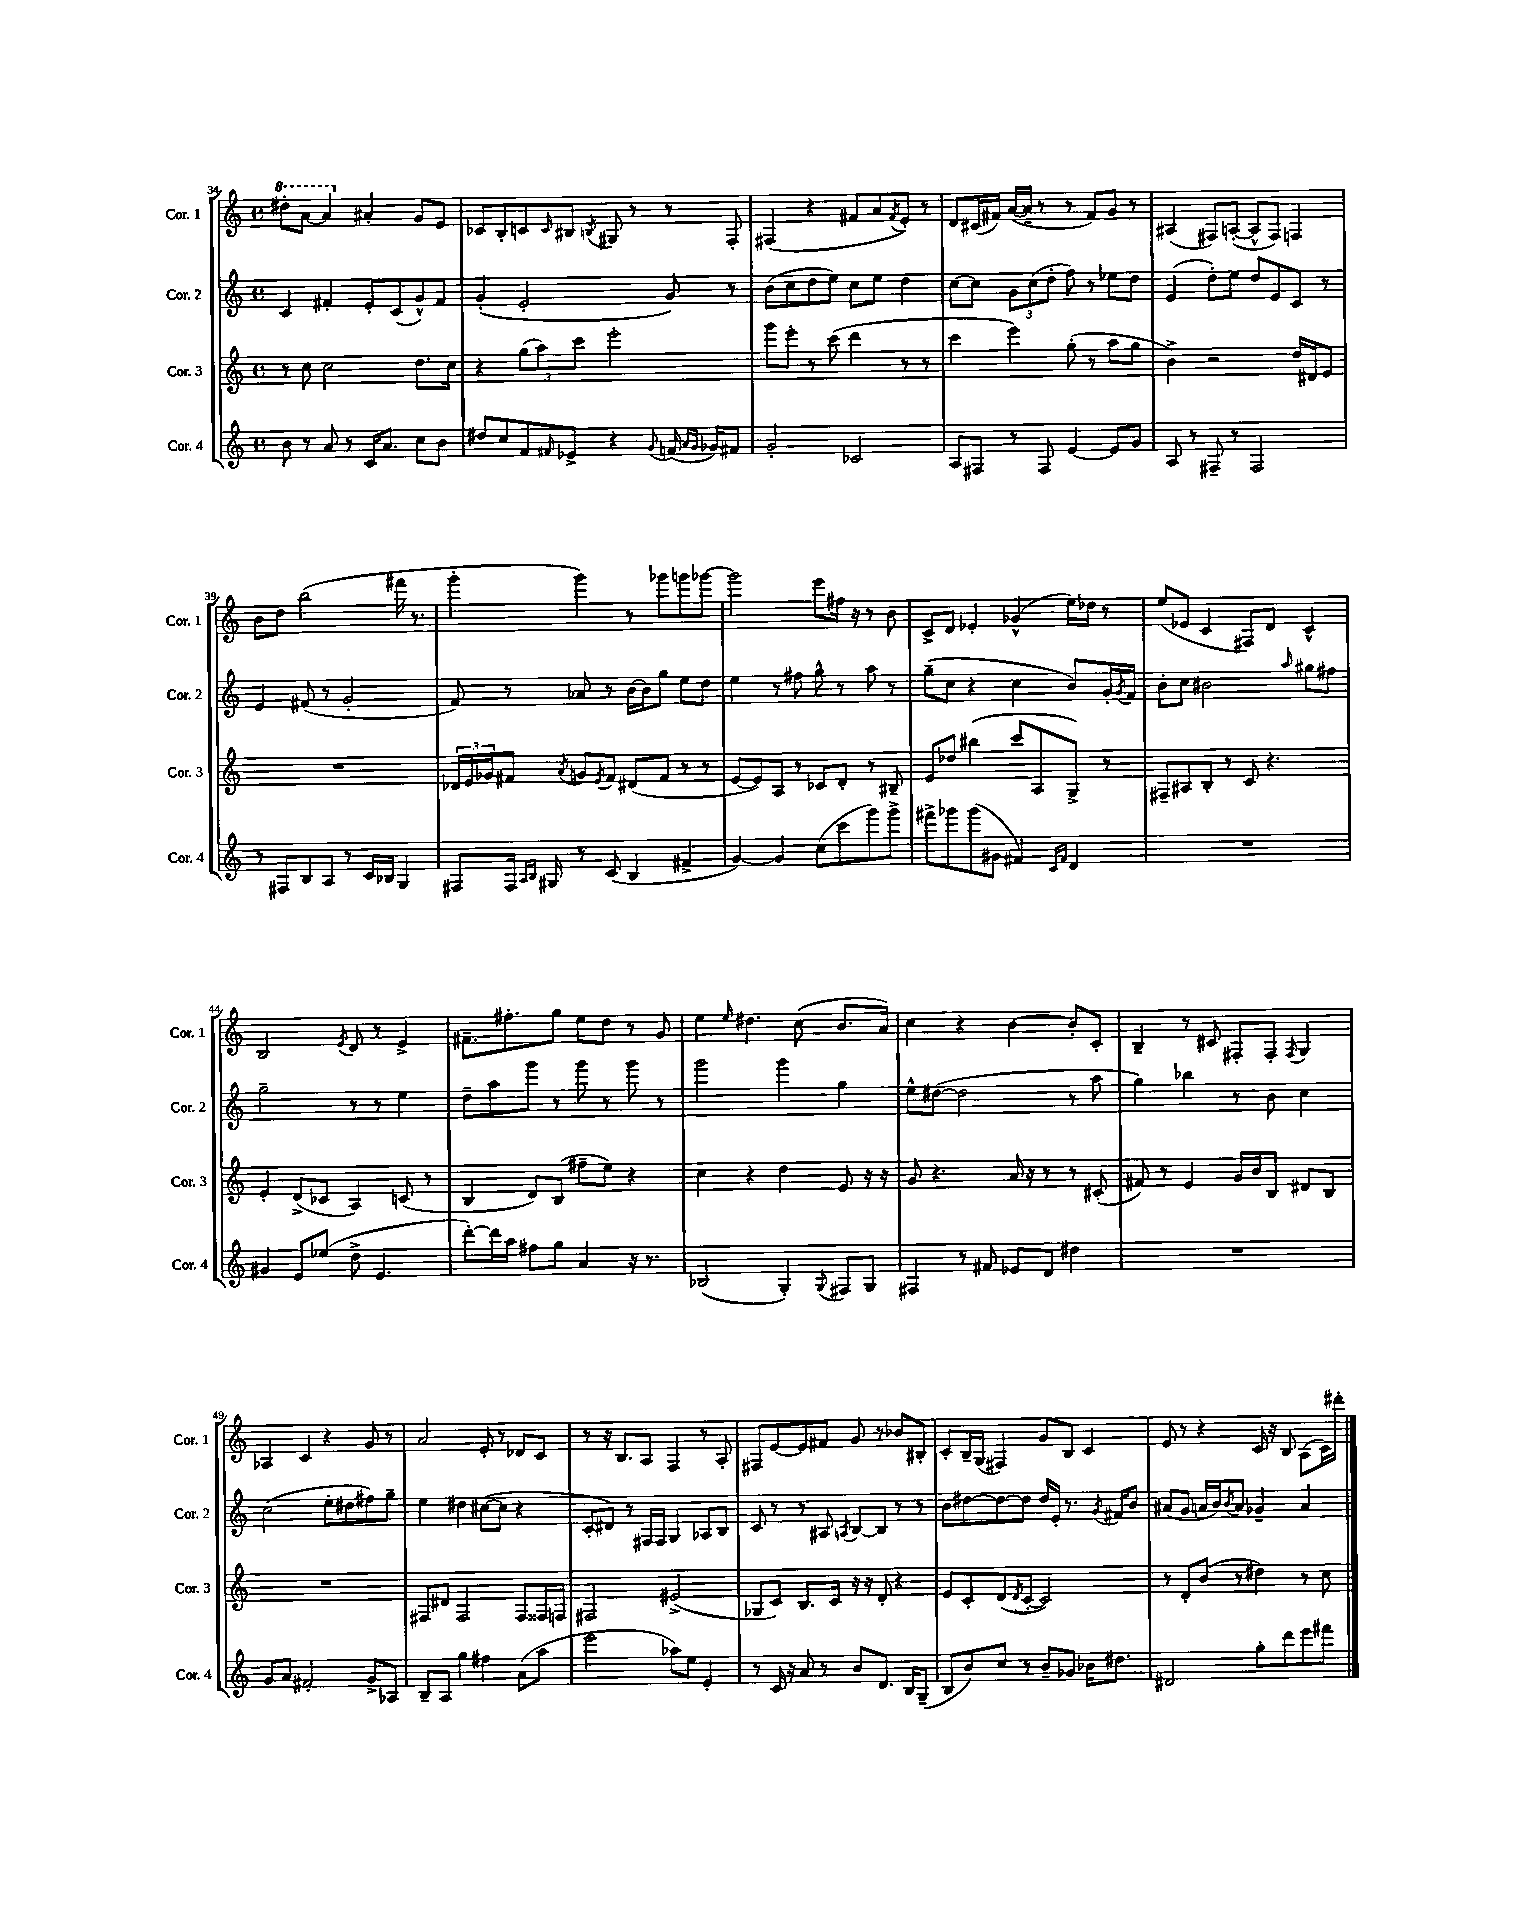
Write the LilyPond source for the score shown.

<<
\new StaffGroup <<
\new Staff = "s0" \with { instrumentName = "Cor. 1" shortInstrumentName = "Cor. 1" } {
    \clef treble \key c \major \defaultTimeSignature \time 4/4
    \ottava #1 dis'''8-. a''8~ a''4 \ottava #0 ais'4-. g'8 e'8 |
    ces'8 b8-. c'8 \grace { c'16 } bis8 \acciaccatura { b8 } gis8 r8 r8 f8-. |
    fis4( r4 fis'8 a'8 \acciaccatura { fis'8 } e'8-.) r8 |
    d'8 cis'16( fis'16) a'16~( a'16-- r8 r8 fis'8) g'8 r8 |
    ais4( fis8) a8~-.( a8-^ fis8) f4 |
    b'8 d''8 b''2( fis'''16 r8. |
    g'''4-. g'''4) r8 ges'''8 g'''8 ges'''8~ |
    ges'''2 e'''8 fis''16 r16 r8 b'8 |
    c'8-> d'8 ees'4-. ges'4-^( e''16) des''16 r8 |
    e''8( ees'8 c'4 fis8) d'8 c'4-^ |
    b2 \acciaccatura { e'8 } d'8 r8 e'4-> |
    fis'8.-- fis''8.-. g''8 e''8 d''8 r8 g'8 |
    e''4 \grace { e''16 } dis''4. c''8( b'8. a'16) |
    c''4 r4 b'4~ b'8-. c'8-. |
    b4-- r8 cis'8 fis8-. fis8-. \acciaccatura { fis8 } g4 |
    aes4 c'4 r4 g'8 r8 |
    a'2 e'8-. r8 des'8 c'8 |
    r8 r16 b8. a8 f4 r8 a8-. |
    fis8 e'8~ e'8 fis'8 g'8 r8 bes'8 bis8-. |
    c'8-. b16-- g16( fis4) g'8 b8 c'4 |
    e'8 r8 r4 c'16 r16 b8 a8( c'16) dis'''16-. \bar "|." |
}
\new Staff = "s1" \with { instrumentName = "Cor. 2" shortInstrumentName = "Cor. 2" } {
    \clef treble \key c \major \defaultTimeSignature \time 4/4
    c'4 fis'4-. e'8-. c'8( g'8-^) fis'8 |
    g'4-.( e'2-. g'8) r8 |
    b'8( c''8 d''8 e''8) c''8 e''8 d''4 |
    c''8~ c''8 \tuplet 3/2 { g'8 c''8( d''8-. } f''8) r8 ees''8 d''8 |
    e'4( d''8-.) e''8 d''8 e'8 c'8 r8 |
    e'4 fis'8( r8 g'2-. |
    f'8) r8 aes'8 r8 b'16~ b'16 g''8 e''8 d''8 |
    e''4 r8 fis''8 g''8-^ r8 a''8 r8 |
    g''8--( c''8 r4 c''4 b'8) g'16-. \acciaccatura { g'8 } f'16 |
    b'8-. c''8 bis'2 \grace { a''16 } gis''8 fis''8 |
    g''2-- r8 r8 e''4 |
    d''8-- a''8 g'''8 r8 g'''8 r8 g'''8 r8 |
    g'''2 g'''4 g''4 |
    e''8-^ dis''8~( dis''2 r8 a''8 |
    g''4) bes''4 r8 b'8 c''4 |
    c''2( e''8-. dis''8 fis''8) g''8-- |
    e''4 dis''4 cis''8~( cis''8 r4 |
    c'8-. dis'8) r8 fis16 fis16 g4 aes8 b8 |
    c'8 r8 r8 ais8 \acciaccatura { a8 } b8~ b8 r8 r8 |
    b'8 dis''8~ dis''8~ dis''8 dis''16 e'16-. r8. \acciaccatura { g'8 } fis'16 b'8 |
    ais'8( g'8 a'16 b'16) \acciaccatura { b'8 } a'8 ges'4-- a'4 \bar "|." |
}
\new Staff = "s2" \with { instrumentName = "Cor. 3" shortInstrumentName = "Cor. 3" } {
    \clef treble \key c \major \defaultTimeSignature \time 4/4
    r8 c''8 c''2 d''8. c''16 |
    r4 \tuplet 3/2 { g''8( a''8) c'''8 } e'''2-. |
    g'''8 e'''8-. r8 c'''8( d'''4 r8 r8 |
    c'''4 e'''4) g''8-.( r8 a''8 g''8 |
    b'4->) r2 d''16 dis'16 e'8 |
    R1 |
    \tuplet 3/2 { des'16 e'16 ges'16 } fis'8 \acciaccatura { a'8 } g'8 \acciaccatura { e'8 } fis'8 dis'8( fis'8 r8 r8 |
    e'8~ e'8) a8 r8 ces'8 d'8-. r8 bis8-- |
    e'8 des''8 bis''4( c'''8 a8 g8->) r8 |
    fis8-- ais8 b8-. r8 c'8 r4. |
    e'4-. d'8->( ces'8 a4) c'8( r8 |
    b4 d'8) b8( fis''8-- e''8) r4 |
    c''4 r4 d''4 e'8 r16 r16 |
    g'8 r4. a'16 r16 r8 r8 cis'8-.( |
    fis'8) r8 e'4 g'16 b'16 b8 dis'8 b8 |
    R1 |
    fis8 dis'8 fis2 fis8 fisis16 f16 |
    fis2 eis'2->( |
    ges8 c'8) b8. c'16 r16 r16 d'8-. r4 |
    e'8 c'8-. d'8( \acciaccatura { d'8 } c'8~-. c'2) |
    r8 d'8-. b'8( r8 dis''4) r8 c''8 \bar "|." |
}
\new Staff = "s3" \with { instrumentName = "Cor. 4" shortInstrumentName = "Cor. 4" } {
    \clef treble \key c \major \defaultTimeSignature \time 4/4
    b'8 r8 a'8 r8 c'16 a'8. c''8 b'8 |
    dis''8 c''8 f'8 \grace { fis'16 } ees'8-> r4 \appoggiatura { g'8 } f'16( \grace { a'16 g'16 } ges'16) fis'8 |
    g'2-. ces'2 |
    a8 fis8 r8 fis8 e'4~ e'8 g'8 |
    a8 r8 fis8-- r8 fis2 |
    r8 fis8 b8 a8 r8 c'16 bes16 g4 |
    fis8 fis16 \grace { a16 b16 } gis16 r8 c'8( b4 fis'4-> |
    g'4~) g'4 c''8( c'''8 g'''8) g'''8-> |
    fis'''8-> ges'''8 ges'''8( gis'8 fis'4) \grace { c'16 fis'16 } d'4 |
    R1 |
    gis'4 e'8 ees''8( d''8-> e'4. |
    d'''8~-.) d'''16 a''16 fis''8 g''8 a'4 r16 r8. |
    bes2( g4-.) \appoggiatura { g8 } fis8 g8 |
    fis4 r8 fis'8 ees'8 d'8 dis''4 |
    R1 |
    g'8 a'8 fis'2-. g'8-> aes8 |
    b8-- a8 g''4 fis''4 a'8( a''8 |
    e'''2 aes''8) e''8 e'4-. |
    r8 c'16 r16 a'8 r8 b'8 d'8. b16 g8--( |
    b8 b'8) c''8 r8 b'8-- ges'8 bes'16 dis''8. |
    dis'2 g''8-. d'''8 e'''8 fis'''8 \bar "|." |
}
>>
>>
\layout { \context { \Score currentBarNumber = #34 } }
